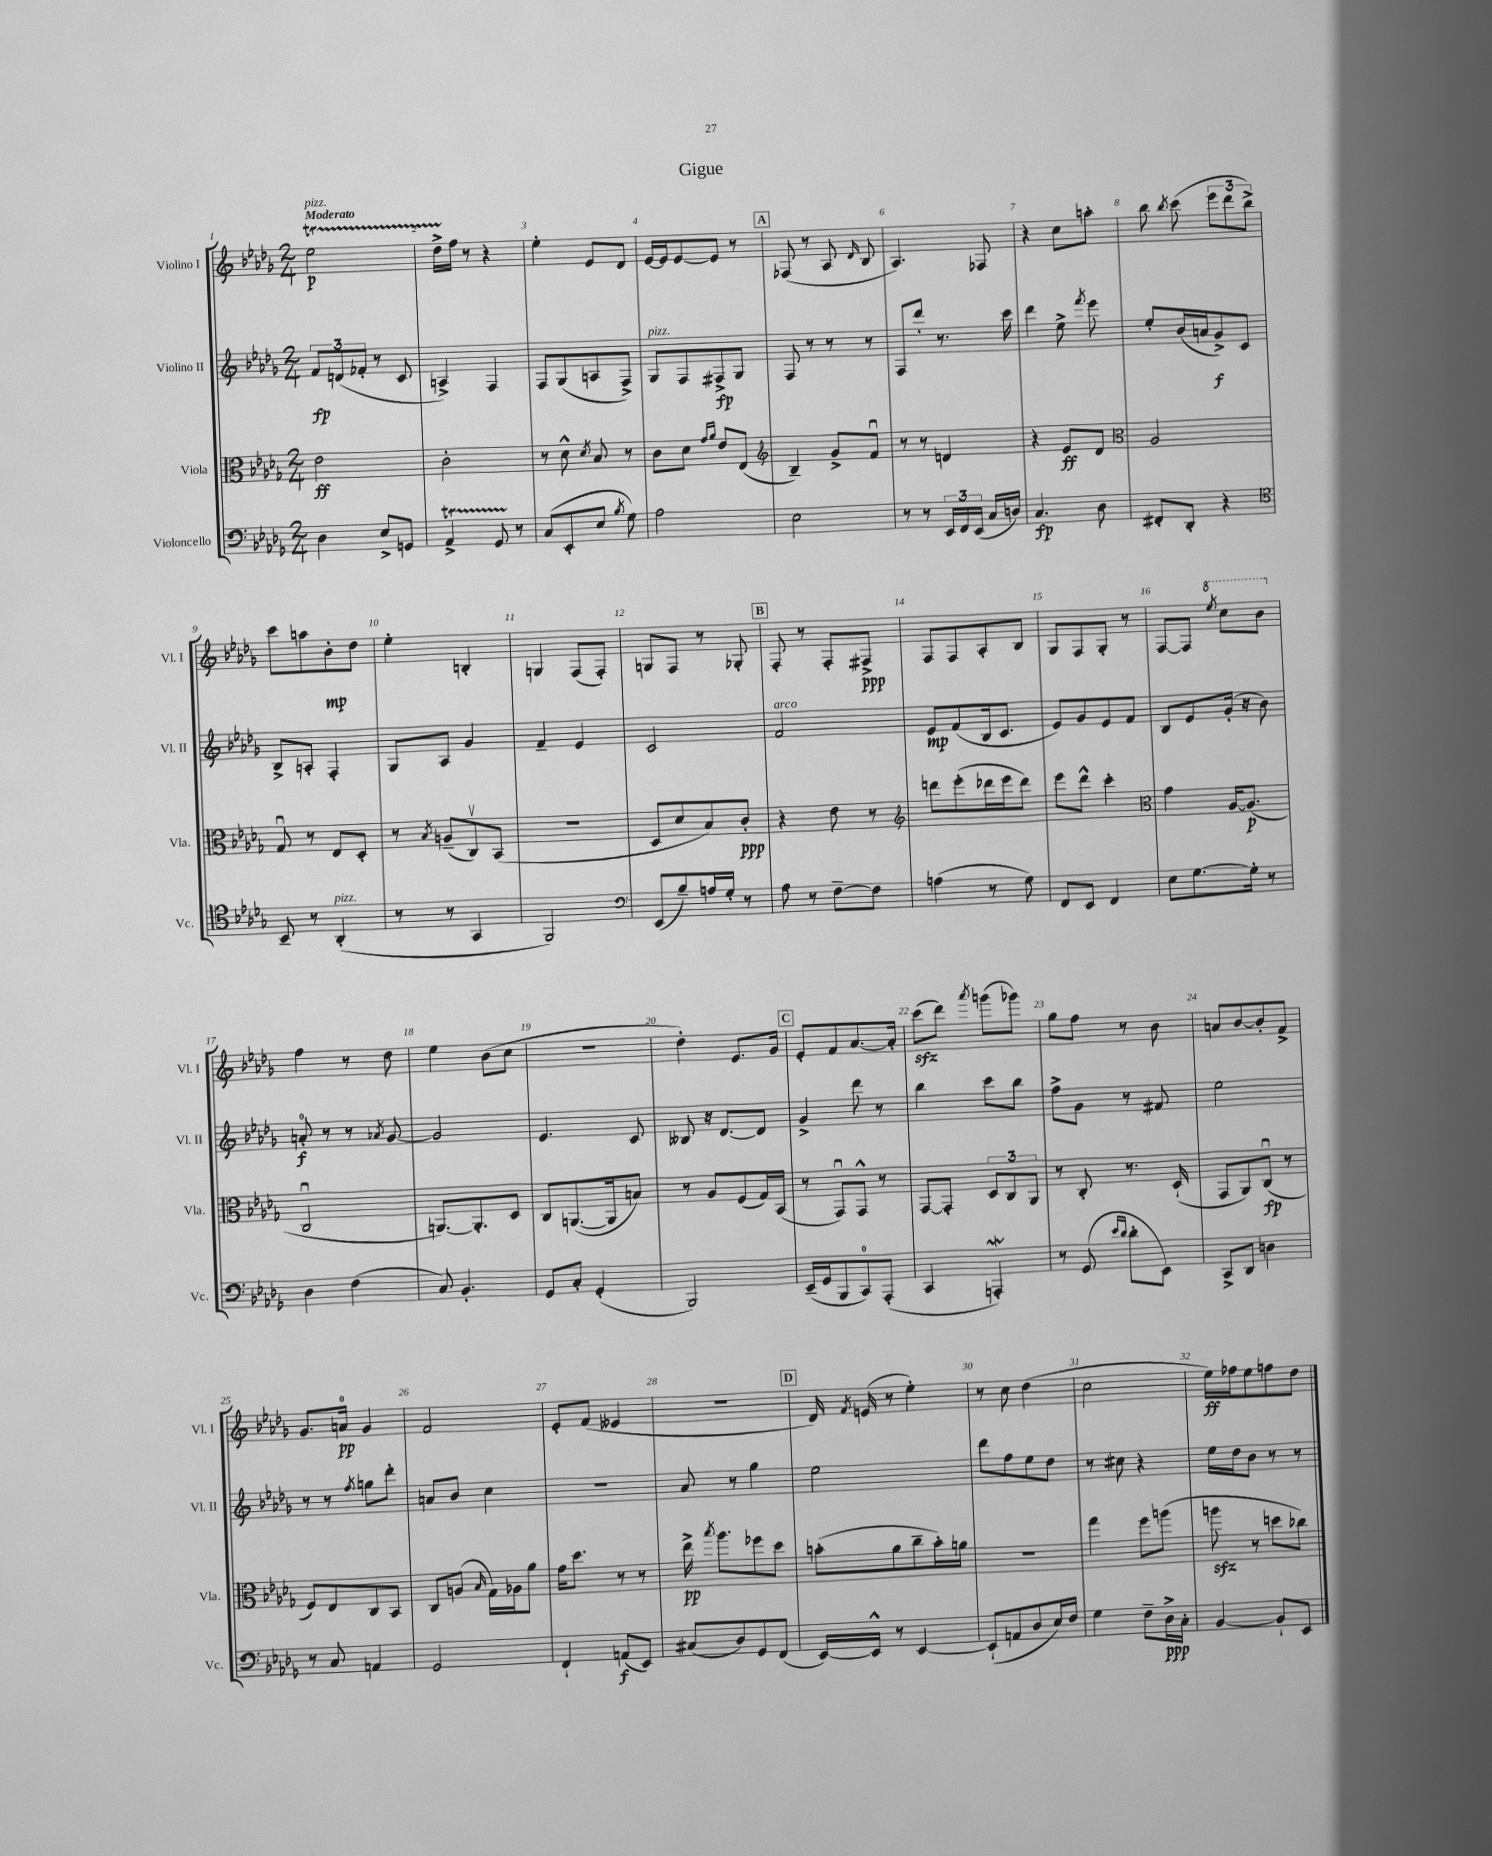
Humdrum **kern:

**kern	**kern	**kern	**kern
*staff4	*staff3	*staff2	*staff1
*clefF4	*clefC3	*clefG2	*clefG2
*k[b-e-a-d-g-]	*k[b-e-a-d-g-]	*k[b-e-a-d-g-]	*k[b-e-a-d-g-]
*M2/4	*M2/4	*M2/4	*M2/4
4D-	2e-	12f	2ee-
.	.	(12d	.
.	.	12f-'	.
8E-^	.	8r	.
8GG	.	8c	.
=	=	=	=
4AA-^	2c'	4A^)	16dd-^
.	.	.	16ff
.	.	.	8r
8GG-	.	4F	4r
8r	.	.	.
=	=	=	=
(8C	8r	8F	4ee-'
8EE-'	8d-^^	(8G-	.
.	8qd-	.	.
8E-	8B-	8A	8e-
8qB-	.	.	.
8G-)	8r	8F^)	8d-
=	=	=	=
2A-	8c	8G-	[16e-
.	.	.	16e-]
.	8d-	8F	[8e-
.	16qqg-	.	.
.	16qqa-	.	.
.	8e-	8F#^	8e-]
.	(8E-	8G-	8r
=	=	=	=
*	*clefG2	*	*
2E-	4B-~)	8F	(8F-
.	.	8r	8r
.	8g-^	8r	8A-
.	.	.	16qqd-
.	8fu	8r	8B-
=	=	=	=
8r	8r	8F	4.A-)
8r	8r	8ddd-'	.
24EE-	4d	8.r	.
24FF	.	.	.
(24EE-	.	.	.
16C	.	.	8F-
16D)	.	16ccc	.
=	=	=	=
4.C	4r	4ddd-	4r
.	8e-	8ee-^	8cc
.	.	8qfff	.
8D-	8d-	8eee-	8aa'
=	=	=	=
*	*clefC3	*	*
8FF#'	2A-	8ee-'	8bb-
.	.	.	8qbb-
8DD-'	.	(16b-	(8ccc
.	.	16a	.
4r	.	8g-^)	12eee-
.	.	.	12ddd-
.	.	8c	.
.	.	.	12bb-^)
=	=	=	=
*clefC4	*	*	*
8BB-~	8G-u	8B-^	8ccc
8r	8r	8A'	8aa
(4AA-'	8E-	4F'	8b-'
.	8D-'	.	8dd-
=	=	=	=
8r	8r	8G-	4ee-'
.	8qB-	.	.
8r	(8A~	8A-	.
4GG-	8Cv)	4g-	4B'
.	(8BB-	.	.
=	=	=	=
2FF)	2r	4f~	4G
.	.	4e-	(8F
.	.	.	8F')
=	=	=	=
*clefF4	*	*	*
(8EE-	8D-	2c	8G
8B-~)	8d-	.	8F
16A	8B-)	.	8r
16G-'	.	.	.
8r	8c'	.	8G-'
=	=	=	=
8A-	4r	2f	8F'
8r	.	.	8r
[8F~	8e-	.	8F'
8F]	8r	.	8F#^
=	=	=	=
*	*clefG2	*	*
(4A	8ddd	8e-	8F
.	(8eee-'	(8f	8F
8r	16ddd-	16B-	8A-'
.	16eee-	8.c	.
8G-)	8ddd-)	.	8B-
=	=	=	=
8FF	8eee-	8e-)	8G-
8EE-	8ddd-^^	8g-	8F
4FF	4ccc'	8e-	8G-'
.	.	8f	8r
=	=	=	=
*	*clefC3	*	*
8E-	4g-	8B-	[8F
[8.G-	.	8e-	8F]
.	.	.	8qeee-
.	[16A-	(16g-'	8ccc
16G-']	(8.A-]	16r	.
8r	.	8b-)	8bb-
=	=	=	=
4D-	2Cu	8a'	4ff
.	.	8r	.
(4F	.	8r	8r
.	.	8qa-	.
.	.	[8g-	8dd-
=	=	=	=
8C)	[8.AA)	2g-]	4ee-
4.BB-'	.	.	.
.	8.AA']	.	.
.	.	.	(8b-
.	8D-	.	8cc
=	=	=	=
8GG-	8C	4.e-	2r
8C'	([8.AA	.	.
(4GG-'	.	.	.
.	16AA]	.	.
.	8B)	8c	.
=	=	=	=
2BBB-)	8r	8B--	4dd-')
.	8A-	16r	.
.	.	[8.d-	.
.	(8F	.	8.e-
.	16G-)	8d-]	.
.	(16BB-	.	16g-
=	=	=	=
(16EE-~	8r	4g-^	8e-'
16GG-	.	.	.
8BBB-	8GG-u)	.	8f
8CC)	8GG-^^	8ddd-	[8.a-
(8AAA-'	8r	8r	.
.	.	.	16a-']
=	=	=	=
4CC	[8GG-	4bb-	(8ccc
.	8GG-']	.	8ddd-)
.	.	.	8qaaa-
4AAA')	12D-	8ccc	(8ggg
.	12C	.	.
.	.	8bb-	8ggg-)
.	12AA-	.	.
=	=	=	=
8r	8r	8ff^	8gg-
(8GG-	8C'	8g-	8ff
16qqe-	.	.	.
16qqd-	.	.	.
8d-'	8.r	8r	8r
8EE-)	.	8f#	8b-
.	(16D-`	.	.
=	=	=	=
8CC^	8GG-	2ee-	8a
8DD-	8AA-)	.	[8b-
4D	(8Cu	.	8b-']
.	8r	.	8f^
=	=	=	=
8r	8F)	8r	8.g-
8C	8E-	8r	.
.	.	.	16a
.	.	8qff	.
4AA	8C	8gg	4g-
.	8BB-	8ddd-'	.
=	=	=	=
2GG-	8C	8a	2f
.	(8A	8b-	.
.	16qqB-	.	.
.	16G-)	4cc	.
.	16A-	.	.
.	8a-	.	.
=	=	=	=
4FF`	16g-	2r	8e-'
.	8.dd-	.	.
.	.	.	(8f
(8AA	8r	.	4e--
8EE-)	8r	.	.
=	=	=	=
(8C#	16ee-^	8a-	2r
.	8qbb-	.	.
.	8.aa-	.	.
8D-)	.	8r	.
8GG-	8ff-	4gg-	.
(8FF	8dd-	.	.
=	=	=	=
[16EE-)	(8b'	2ee-	16d-)
.	.	.	8qf
16EE-^^]	.	.	(16e
8r	8a-	.	8r
[4EE-	8cc~	.	4ee-')
.	16b')	.	.
.	16a	.	.
=	=	=	=
(8EE-`]	2r	8ddd-	8r
8AA	.	8ff	8cc
8D-	.	8ee-	(4dd-
16E-)	.	8dd-	.
16F	.	.	.
=	=	=	=
4G-	4gg-	8r	2cc
.	.	8cc#	.
8F~	8ff	4r	.
16D-^	(8aa	.	.
16C'	.	.	.
=	=	=	=
[4BB-	8aa	16ee-	16ee-)
.	.	16dd-	16ff-
.	8r	8b-	8ee-
8BB-`]	8dd	8r	8ff
8EE-	8cc-)	8r	8dd-
==	==	==	==
*-	*-	*-	*-
